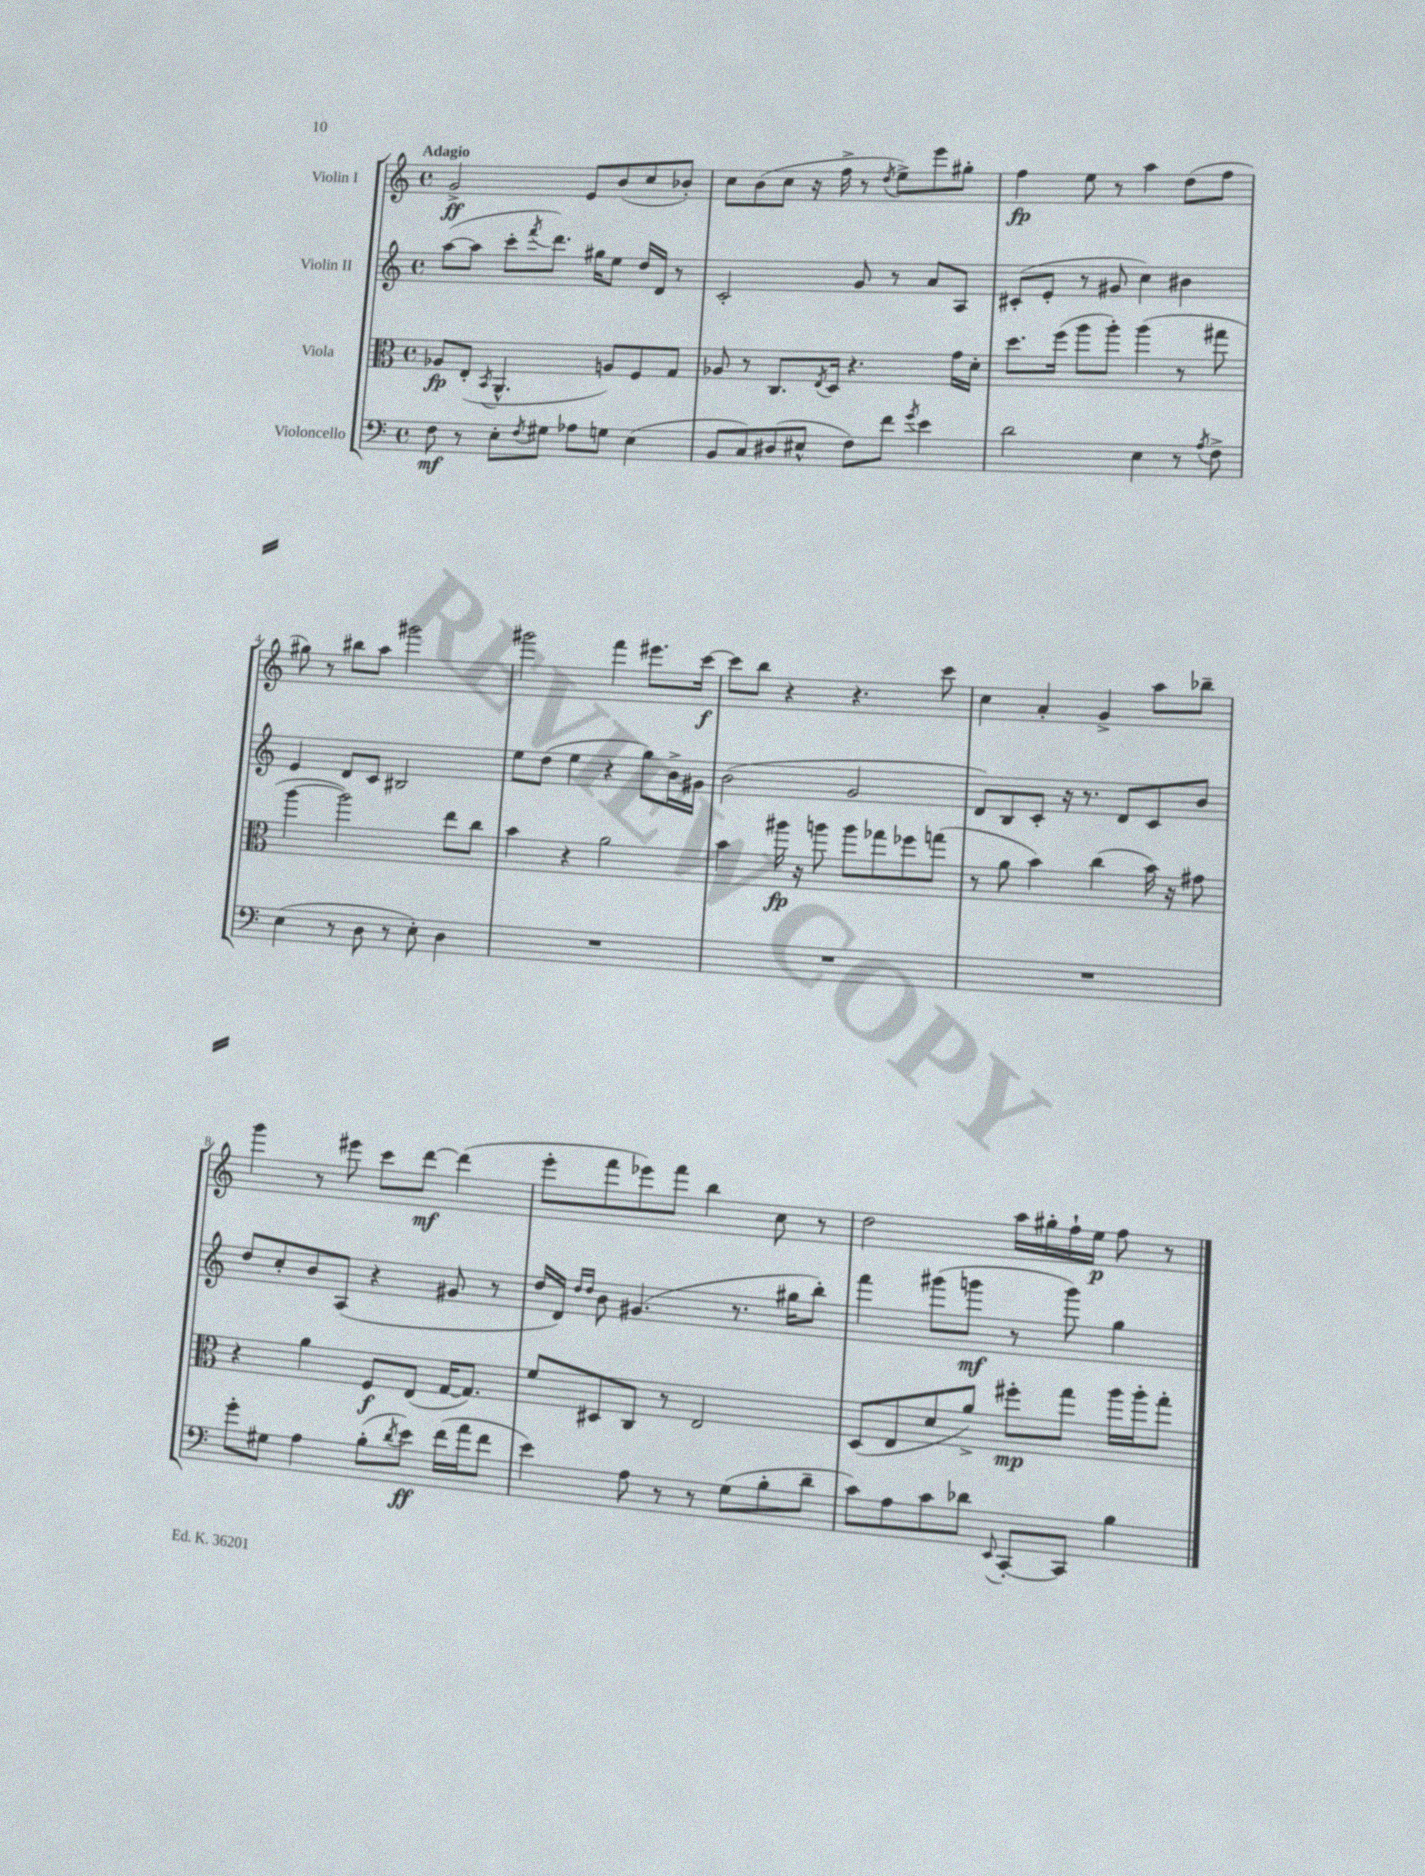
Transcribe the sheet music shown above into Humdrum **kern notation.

**kern	**kern	**kern	**kern
*staff4	*staff3	*staff2	*staff1
*clefF4	*clefC3	*clefG2	*clefG2
*k[]	*k[]	*k[]	*k[]
*M4/4	*M4/4	*M4/4	*M4/4
*met(c)	*met(c)	*met(c)	*met(c)
8F	8A-	([8aa	2g^
8r	(8E'	8aa]	.
.	8qBB	.	.
8E'	4.AA^^	8ccc'	.
8qF	.	8qfff	.
8G#	.	8.ddd)	.
8A-	.	.	8e
.	.	16gg#	.
8G	8A)	8ee	(8b
(4E	8F	16dd	8cc
.	.	16d	.
.	8G	8r	8b-')
=	=	=	=
8BB	8A-	2c'	8cc
8C)	8r	.	(8b
(8D#	8.C	.	8cc
8E#^^	.	.	16r
.	8qE	.	.
.	16D	.	16ff^
8F)	4.r	8g	8r
.	.	.	8qdd
8f	.	8r	8ee^)
8qg	.	.	.
4e	.	8a	8eee
.	16g	8A	8gg#'
.	16d'	.	.
=	=	=	=
2d	8.dd	(8c#'	4ff
.	.	8e'	.
.	(16ff	.	.
.	8aa	8r	8ee
.	8aa')	8g#	8r
4E	(4aa	4cc)	4aa
8r	8r	4b#	(8dd
8qA	.	.	.
8F^	8gg#	.	8ff
=	=	=	=
(4E	[4aa	4e	8gg#)
.	.	.	8r
8r	2aa])	8d	8bb#
8D	.	8c	8aa
8r	.	2B#	2ggg#
8E')	.	.	.
4D	8ee	.	.
.	8cc	.	.
=	=	=	=
1r	4b	8ee	2ggg#
.	.	(8dd	.
.	4r	4ee	.
.	2a	4r	4fff
.	.	8gg)	8.eee#
.	.	16b^	.
.	.	16g#	[16ccc
=	=	=	=
1r	4b	(2b	8ccc]
.	.	.	8bb
.	16aa#	.	4r
.	16r	.	.
.	8aa	.	.
.	8aa	2g	4.r
.	8gg-	.	.
.	8ff-	.	.
.	(8gg	.	8ccc
=	=	=	=
1r	8r	8d)	4cc
.	8a	8B	.
.	4b)	8c'	4a'
.	.	16r	.
.	.	8.r	.
.	(4cc	.	4g^
.	.	8d	.
.	16b)	8c	8aa
.	16r	.	.
.	8g#	8b	8bb-~
=	=	=	=
8g'	4r	8dd	4ggg
8G#	.	8cc'	.
4A	4a	8b	8r
.	.	(8A	8eee#
(8B'	8F	4r	8ccc
8qd	.	.	.
8e)	(8E	.	[8ddd
(16f	[16G	8g#	(4ddd]
16a	8.G])	.	.
8f	.	8r	.
=	=	=	=
4e)	8f	16dd	8eee'
.	.	16d)	.
.	.	16qqdd	.
.	.	16qqdd	.
.	8D#	8b	8fff
8A	8C	(4.g#	8eee-)
8r	8r	.	8fff
8r	2E	.	4bb
(8G	.	8.r	.
8B'	.	.	8cc
.	.	16gg#	.
8d~	.	8bb')	8r
=	=	=	=
8c)	(8D	4fff	2dd
8A	8E	.	.
8c	8d	(8ggg#	.
8d-	8a^)	8ggg	.
8qqEE	.	.	.
[8CC'	8ff#'	8r	16aa
.	.	.	16gg#'
8CC]	8gg	8ggg)	16ff`
.	.	.	16ee
4B	16aa	4gg	8ff
.	16aa'	.	.
.	8gg'	.	8r
==	==	==	==
*-	*-	*-	*-
